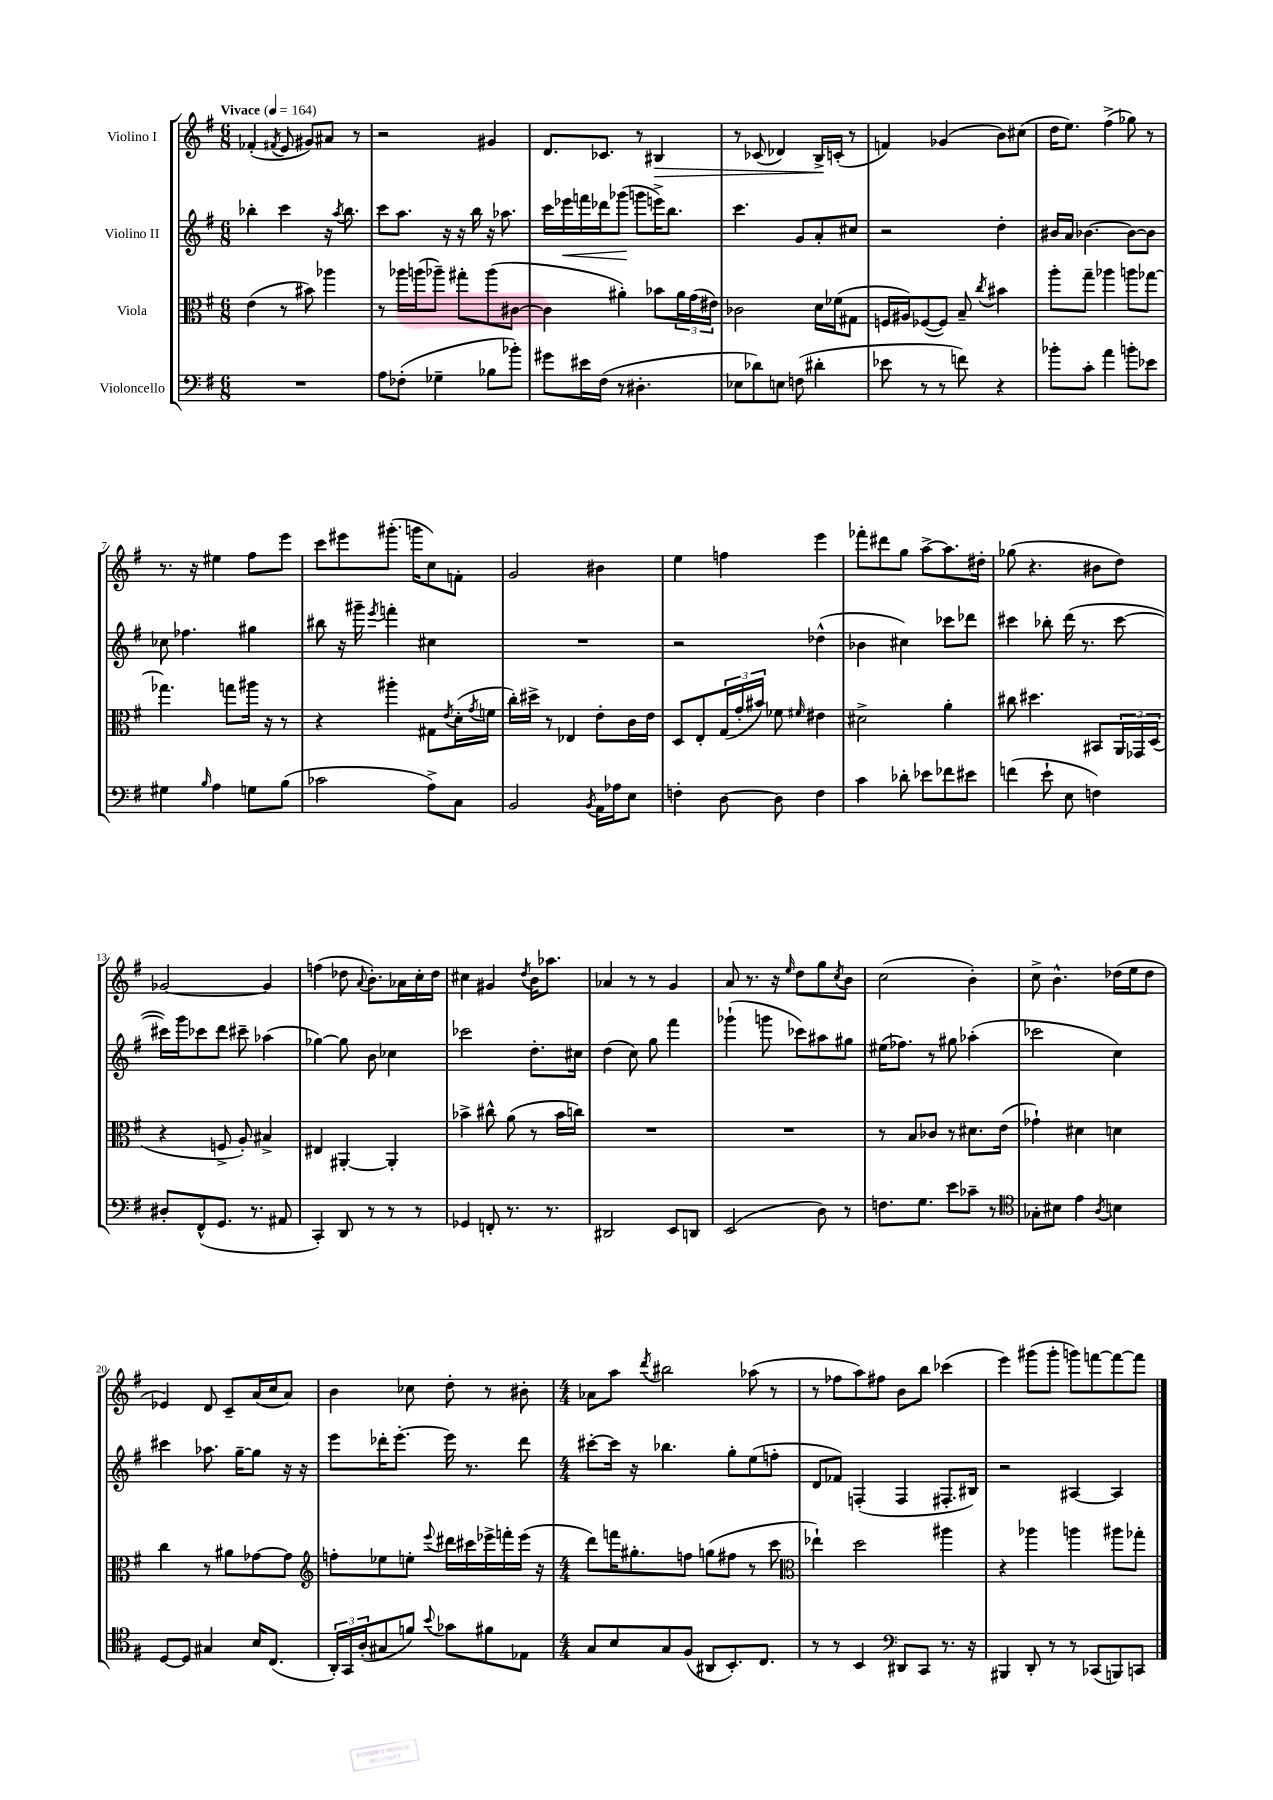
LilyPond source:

<<
\new StaffGroup <<
\new Staff = "s0" \with { instrumentName = "Violino I" } {
    \clef treble \key g \major \numericTimeSignature \time 6/8 \tempo "Vivace" 4 = 164
    fes'4-.( \acciaccatura { fis'8 } e'8 gis'8) ais'8 r8 |
    r2 gis'4 |
    d'8. ces'8. r8 bis4\> |
    r8 ces'8( des'4) b16->\! c'16-.( r8 |
    f'4) ges'4( b'8) cis''8( |
    d''16 e''8.) fis''4->( ges''8) r8 |
    r8. r16 eis''4 fis''8 e'''8 |
    c'''8 eis'''8 gis'''8.-.( g'''16 c''8) f'8-. |
    g'2 bis'4 |
    e''4 f''4 e'''4 |
    fes'''8-. dis'''8 g''8 a''8~-> a''8. dis''16-. |
    ges''8( r4. bis'8 d''8) |
    ges'2~ ges'4 |
    f''4( des''8 \appoggiatura { a'8 } b'8.-.) aes'16 c''16-. des''16 |
    cis''4 gis'4 \acciaccatura { d''8 } b'16 aes''8. |
    aes'4 r8 r8 g'4 |
    a'8 r8. r16 \grace { e''16 } d''8 g''8 \acciaccatura { c''8 } b'8 |
    c''2( b'4-.) |
    c''8-> b'4.-^ des''16( e''16 des''8 |
    ees'4) d'8 c'8-- a'16( c''16 a'8) |
    b'4 ces''8 d''8-. r8 bis'8-. |
    \numericTimeSignature \time 4/4 aes'8 a''8 \acciaccatura { d'''8 } bis''2 aes''8( r8 |
    r8 fes''8 a''8) fis''8 b'8 b''8 ces'''4( |
    e'''4) gis'''8( gis'''8-. g'''8) f'''8~ f'''8~ f'''8 \bar "|." |
}
\new Staff = "s1" \with { instrumentName = "Violino II" } {
    \clef treble \key g \major \numericTimeSignature \time 6/8
    bes''4-. c'''4 r16 \acciaccatura { a''8 } bes''8. |
    c'''8 a''8. r16 r16 b''16 r16 aes''8. |
    c'''16 ees'''16\< f'''16 des'''16 ges'''8\!( g'''8 e'''16->) b''8. |
    c'''4. g'8 a'8-. cis''8 |
    r2 d''4-. |
    bis'16 a'16 bes'4.~ bes'8~ bes'8 |
    ces''8 fes''4. gis''4 |
    bis''8 r16 gis'''16-- \acciaccatura { e'''8 } f'''4-. cis''4 |
    R2. |
    r2 des''4-^( |
    bes'4 cis''4) ces'''8 des'''8 |
    cis'''4 bes''8-. d'''16( r8. cis'''8~ |
    cis'''16) g'''16 ces'''8 d'''8 cis'''8-- aes''4( |
    ges''4~) ges''8 b'8 ces''4 |
    ces'''2 d''8.-. cis''16 |
    d''4( c''8) g''8 fis'''4 |
    ges'''4-!( g'''8 ces'''8) ais''8 gis''8 |
    eis''16( fes''8.) r8 gis''8 aes''4-.( |
    ces'''2 c''4) |
    cis'''4 aes''8. g''16~-- g''8 r16 r16 |
    e'''8 des'''16-. e'''8.~-. e'''16 r8. des'''8 |
    \numericTimeSignature \time 4/4 cis'''8~-. cis'''16 r16 bes''4. g''8-. e''8( f''8-. |
    d'8 fes'8) f4-.( f4 fis8.-. bis16) |
    r2 ais4~ ais4 \bar "|." |
}
\new Staff = "s2" \with { instrumentName = "Viola" } {
    \clef alto \key g \major \numericTimeSignature \time 6/8
    e'4( r8 bis'8) aes''4 |
    r8 aes''16 a''16( aes''8--) gis''8-. aes''8( cis'8~ |
    cis'4 ais'4-.) bes'8 \tuplet 3/2 { ais'16 g'16( eis'16) } |
    ces'2 d'16 fes'16( gis8 |
    f16 ais16) fes8~( fes8) b8-- \acciaccatura { c''8 } bis'4 |
    a''8-. g''8-- aes''4 a''8 ges''8~ |
    ges''4. g''8 ais''16 r16 r8 |
    r4 ais''4-. gis8 \acciaccatura { e'8 } d'16-.( \acciaccatura { g'8 } f'16 |
    c''16-.) dis''16-> r8 ees4 e'8-. c'16 e'16 |
    d8 e8-. \tuplet 3/2 { g16( g'16-. bis'16) } fes'8 \grace { fis'16 } eis'4 |
    dis'2-> a'4-. |
    cis''8 dis''4. bis,8 \tuplet 3/2 { a,16 ges,16 d16( } |
    r4 f8-> a8-.) bis4-> |
    eis4 ais,4~-. ais,4-. |
    bes'4-> cis''8-^ a'8( r8 bes'16 c''16) |
    R2. |
    R2. |
    r8 b8 ces'8 r8 dis'8. e'16( |
    ges'4-!) dis'4 d'4 |
    c''4 r8 ais'8 ges'8~ ges'8 |
    \clef treble f''8-. ees''8 e''8-. \appoggiatura { e'''8 } dis'''16 cis'''16 ees'''16-> f'''16-. ees'''16( r16 |
    \numericTimeSignature \time 4/4 d'''8) f'''16 gis''8.-. f''8 g''8( fis''8 r8 c'''8 |
    \clef alto ees''4-!) d''2 ais''4 |
    r4 aes''4 a''4 ais''8 ges''8-. \bar "|." |
}
\new Staff = "s3" \with { instrumentName = "Violoncello" } {
    \clef bass \key g \major \numericTimeSignature \time 6/8
    R2. |
    a8 fes8-.( ges4-- bes8 bes'8-.) |
    gis'8 eis'16 fis16( r8 dis4.-. |
    ees8 des'8) e8 f8( dis'4-. |
    ees'8 r8 r8 f'8) r4 |
    bes'8-. c'8-. a'4 b'8-. ees'8 |
    gis4 \grace { b16 } a4 g8 b8( |
    ces'2 a8->) c8 |
    b,2 \acciaccatura { b,8 } a,16 aes16 e8 |
    f4-. d8~ d8 f4 |
    c'4 des'8-. ees'8 fes'8 eis'8 |
    f'4( e'8-! e8 f4) |
    dis8-. fis,8-^( g,8. r8. ais,8 |
    c,4-.) d,8 r8 r8 r8 |
    ges,4 f,8-. r8. r8. |
    dis,2 e,8 d,8 |
    e,2( d8) r8 |
    f8. g8. e'8 ces'8-- r8 |
    \clef tenor ges8-. bis8 e'4 \acciaccatura { a8 } b4 |
    d8~ d8 gis4 b16 c8.( |
    \tuplet 3/2 { a,16-.) g,16 a16-.( } gis8 f'8) \appoggiatura { b'8 } ges'8 fis'8 ees8 |
    \numericTimeSignature \time 4/4 g8 b8 g8 fis8( ais,8 b,8.-.) c8. |
    r8 r8 b,4 \clef bass dis,8 c,8 r8. r16 |
    bis,,4 d,8-. r8 r8 ces,8( b,,8) c,8 \bar "|." |
}
>>
>>
